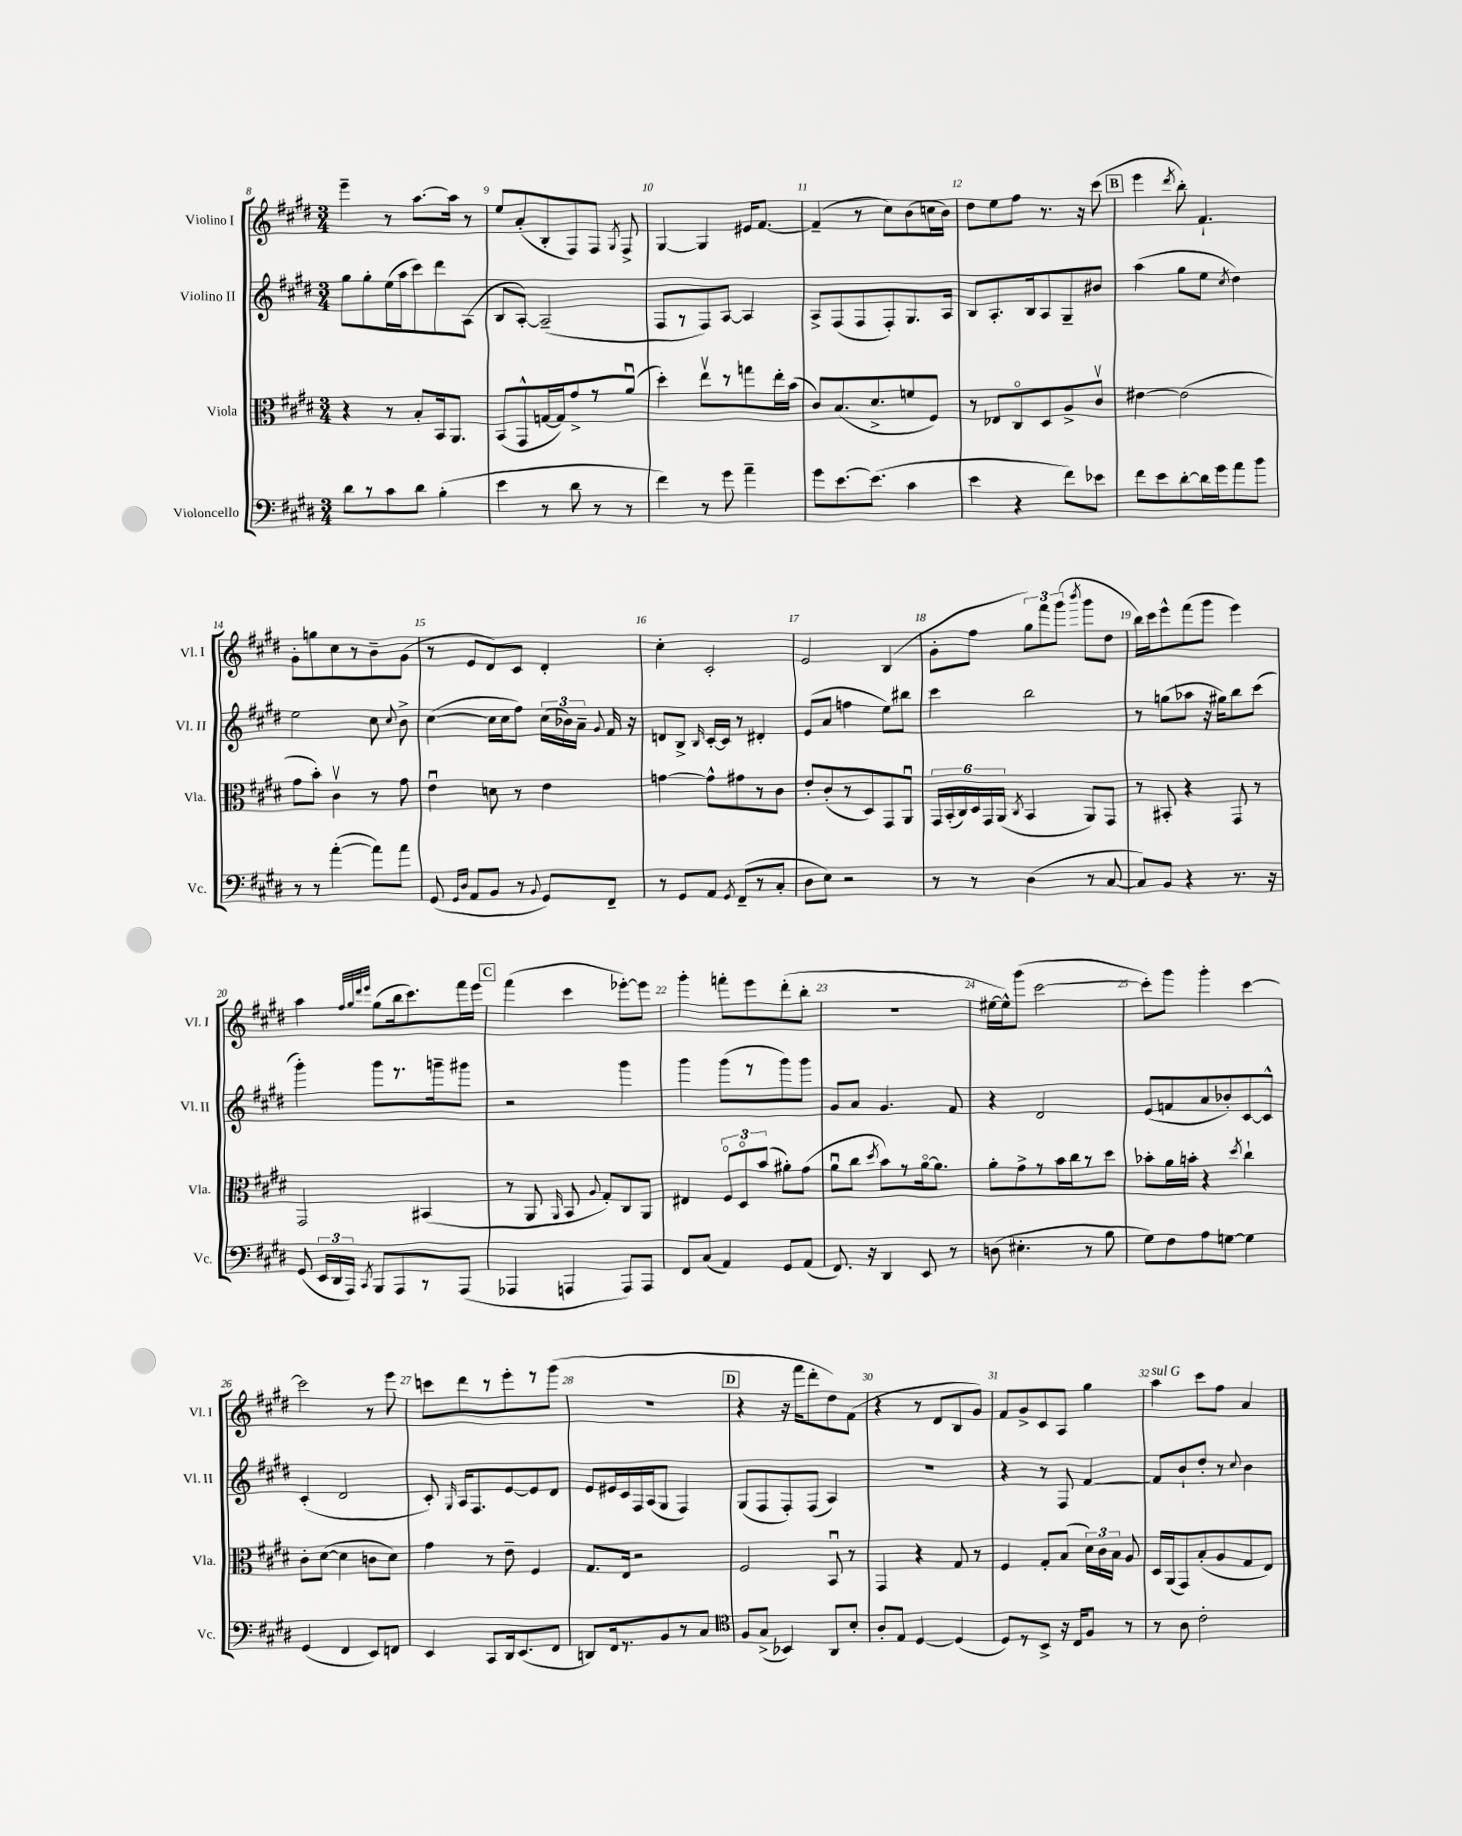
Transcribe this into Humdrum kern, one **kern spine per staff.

**kern	**kern	**kern	**kern
*part4	*part3	*part2	*part1
*staff4	*staff3	*staff2	*staff1
*I"Violoncello	*I"Viola	*I"Violino II	*I"Violino I
*I'Vc.	*I'Vla.	*I'Vl. II	*I'Vl. I
*clefF4	*clefC3	*clefG2	*clefG2
*k[f#c#g#d#]	*k[f#c#g#d#]	*k[f#c#g#d#]	*k[f#c#g#d#]
*M3/4	*M3/4	*M3/4	*M3/4
=8	=8	=8	=8
8d#\L	4r	8gg#\L	4eee~\
8r	.	8gg#'\	.
8c#\	8r	(16ee\L	8r
.	.	16aa\J	.
8d#\J	8B'/L	8ccc#\)	[8.aa\L
(4B'\	16BB/k	8ddd#\	.
.	8.AA/J	.	16aa\Jk]
.	.	(8A\J	8r
=9	=9	=9	=9
4e\	(8BB/L	8B/L	8ee/L
.	8GG#^^/	[8A'/J)	(8a'/
8r	[16Gn/L	(2A~/]	8B'/
.	16G/J])	.	.
8d#\	8g#^/	.	8F#/)
8r	8r	.	8F#/J
.	.	.	8qG#/
8r	(8au/J	.	8F#^/
=10	=10	=10	=10
4f#\)	4dd#'\)	8F#/L	[4G#/
.	.	8r	.
8r	8eev\L	8F#/)	4G#/]
8g#\	8r	[8A/J	.
4a~\	8ggn\	4A/]	16e#X/KL
.	.	.	[8.f#/J
.	16ee'\L	.	.
.	(16b\JJ	.	.
=11	=11	=11	=11
8g#\L	8c#/L)	8A^/L	(4f#~/]
[8.e\	(8.B/	(8F#/	.
.	.	8F#/	8r
(8.e\J]	8.d#^/	.	.
.	.	8F#'/)	8cc#\L)
4c#\	8fn/	8.G#/	(8b\
.	8F#/J)	.	16ccn\L
.	.	16A/Jk	16b\JJ)
=12	=12	=12	=12
4e\	8r	8B/L	8dd#\L
.	8E-X/L	8.A'/	8ee\
4r	8C#/	.	8ff#\J
.	.	16B/k	.
.	8D#/	8A/	8.r
8f#\L)	8A^/	8G#~/	.
.	.	.	16r
8e-X\J	8c#v/J	8b#X/J	(8ccc#\
!!LO:REH:place=s1:t=B
=13	=13	=13	=13
8f#\L	[4e#X\	(4aa\	4eee\
8e\	.	.	.
.	.	.	8qddd#/
[8d#'\	(2e#\]	8gg#\L	8bb'\)
16d#\L]	.	8ee\J	4.f#`/
16g#\J	.	.	.
.	.	8qcc#/	.
8a\	.	4dd#\)	.
8b\J	.	.	.
!!LO:LB:g=z
=14	=14	=14	=14
8r	8g#\L	2ee\	8g#'\L
8r	8b'\J)	.	8ggn\
([4a'\	4c#v\	.	8cc#\
.	.	.	8r
8a\L])	8r	8cc#\	8b~\
.	.	8qqcc#/	.
8a\J	8g#\	8b^\	(8g#\J
=15	=15	=15	=15
(8GG#/	4eu\	([4cc#\	8r
16qqGG#/LL	.	.	.
16qqD#/JJ	.	.	.
8AA/L	.	.	8e/L
8BB/J	8dn\	16cc#\LL]	8d#/)
.	.	16cc#\J	.
8r	8r	8ff#\J)	8c#/J
8qqBB/	.	.	.
8GG#/L)	4e\	(24cc#\LL	4d#'/
.	.	24b-X\)	.
.	.	24a~\JJ	.
.	.	8qqg#/	.
8FF#~/J	.	16f#/	.
.	.	16r	.
=16	=16	=16	=16
8r	[4gn\	8dn/L	4cc#'\
8GG#/L	.	8B^/J	.
.	.	16qqB/	.
8AA/J	8g^^\L]	[16c#'/LL	2c#'/
.	.	16c#/JJ]	.
8qGG#/	.	.	.
(8FF#~/L	8g#X\	8r	.
8r	8r	4d#X'/	.
8C#'/J	8c#\J	.	.
=17	=17	=17	=17
8D#\L	8e'/L	(8e/L	2e/
8E\J)	(8c#'/	8a/J	.
2r	8r	4ffn\	.
.	8D#/)	.	.
.	8GG#/	8ee\L)	(4B/
.	8AAu/J	8bb#X\J	.
=18	=18	=18	=18
8r	24GG#/LL	4ccc#\	8g#'\L
.	(24BB'/	.	.
.	24C#/)	.	.
8r	24D#/	.	8ff#\J
.	24GG#/	.	.
.	(24AA/JJ	.	.
.	8qC#/	.	.
(4D#\	4BB/	2bb\	12gg#\L)
.	.	.	12fff#\
.	.	.	(12ggg#\J
.	.	.	8qbbb/
8r	8AA/L)	.	8ggg#\L
[8C#/	8GG#/J	.	8dd#\J
=19	=19	=19	=19
8C#/L])	8r	8r	16bb\LL)
.	.	.	16ccc#\J
8BB/J	8BB#X'/	(8ggn\L	8eee^^\
4r	4r	8aa-X\J	(8fff#\
.	.	16r	8ggg#\J
.	.	16gg#X\KL)	.
8.r	8GG#/	8bb\	4eee\)
.	8r	(8ccc#\J	.
16r	.	.	.
!!LO:LB:g=z
=20	=20	=20	=20
(8GG#/	2GG#/	4ggg#'\)	4aa\
24EE/LL	.	.	.
24DD#/	.	.	.
24AAA/JJ)	.	.	.
.	.	.	32qqff#/LLL
.	.	.	32qqgg#/
.	.	.	32qqddd#/
8qCC#/	.	.	32qqeee/JJJ
8BBB/L	.	8ggg#\L	(8gg#\L
8AAA/	.	8.r	16bb\k
.	.	.	8.ccc#\)
8r	(4BB#X/	.	.
.	.	16gggn~\k	.
(8AAA/J	.	8ggg#X\J	16fff#\L
.	.	.	16eee\JJ
!!LO:REH:place=s1:t=C
=21	=21	=21	=21
4AAA-X/	8r	2r	(4fff#\
.	8AA/	.	.
.	16qqAA/	.	.
4AAAn/	8BB/	.	4ccc#\
.	8qqA/	.	.
.	8G#'/L)	.	.
8AAA/L)	8C#/	4ggg#\	[8eee-X'\L)
8AAA/J	8AA/J	.	8eee-\J]
=22	=22	=22	=22
8FF#/L	4E#X/	4ggg#\	4ggg#'\
(8C#/J	.	.	.
4AA/)	12F#/L	(8ggg#\L	8fffn'\L
.	12D#/	.	.
.	.	8r	8eee\
.	(12b/J	.	.
8GG#/L	8a#X'\L)	8ggg#\)	(8ddd#'\
(8AA/J	(8g#\J	8ggg#\J	8bb'\J
=23	=23	=23	=23
8.FF#/)	8au\L	8g#/L	2.r
.	8cc#\J	8a/J	.
16r	.	.	.
.	8qdd#/	.	.
4DD#/	8b\L)	4.g#/	.
.	8r	.	.
8EE/	[16a\k	.	.
.	8.a\J]	.	.
8r	.	8f#/	.
=24	=24	=24	=24
(8Dn\	8a'\L	4r	[16ee#X\LL
.	.	.	16ee#^^\J])
4.E#X'\	8g#^\	.	(8ggg#\J
.	8r	2d#/	[2ccc#\
.	16b\L	.	.
.	16cc#\J	.	.
8r	8r	.	.
8B\	8dd#\J	.	.
=25	=25	=25	=25
8G#\L)	8b-X'\L	(8e/L	8ccc#'\L])
8F#\	16a\L	8fn/	8ggg#\J
.	16bn'\JJ	.	.
8A\	4r	8a/	4ggg#'\
[8Gn\J	.	8b-X'/)	.
.	8qdd#/	.	.
4G\]	4cc#`\	[8c#/	[4ccc#\
.	.	8c#^^/J]	.
!!LO:LB:g=z
=26	=26	=26	=26
(4GG#/	8c#'\L	(4c#'/	2ccc#\]
.	([8d#\J	.	.
4FF#/	4d#\]	2d#/	.
8EE/L)	8cn\L	.	8r
8FFn/J	8d#\J)	.	8eee\
=27	=27	=27	=27
4EE/	4g#\	8c#'/)	8cccn\L
.	.	16qqG#/	.
.	.	16A/KL	8ddd#\
.	.	8.F#/	.
8CC#/L	8r	.	8r
16DD#/k	8e~\	[8e/	8eee'\
(8.EE/	.	.	.
.	4F#/	8e/]	8r
8FF#/J	.	8d#/J	(8ggg#\J
=28	=28	=28	=28
8DDn/L)	8.G#/L	8e/L	2.r
16FF#/k	.	16e#X/L	.
8.r	16E/Jk	16c#/	.
.	2r	16F#/	.
.	.	(16A/J	.
8BB/	.	8G#/J	.
8r	.	4F#/)	.
8C#/J	.	.	.
!!LO:REH:place=s1:t=D
=29	=29	=29	=29
*clefC4	*	*	*
8F#/L	2F#/	(8G#/L	4r
(8G#^/J	.	8F#/	.
4BB-X/)	.	8F#'/)	16r
.	.	.	16fff#\KL
.	.	(8F#/J	8ddd#'\
8AA/L	8BBu/	4A/)	8dd#\)
8B'/J	8r	.	(8f#\J
=30	=30	=30	=30
8A'/L	4GG#/	2.r	4r
8E/J	.	.	.
[4D#/	4r	.	8r
.	.	.	8d#/L
(4D#/]	8G#/	.	8B/
.	8r	.	8g#/J)
=31	=31	=31	=31
8D#/L)	4F#/	4r	8f#/L
8r	.	.	8g#^/
8BB^/J	8G#'/L	8r	8c#/
16r	(8B/J	8F#/	8A/J
16C#/KL	.	.	.
8F#/J	24d#\LL)	[4f#/	4gg#\
.	24c#\	.	.
.	24B\JJ	.	.
8r	8A/	.	.
=32	=32	=32	=32
!	!	!	!LO:TX:a:i:t=sul G
8r	16D#/LL	8f#/L]	4aa\
.	(16AA/J	.	.
8A\	8GG#/)	8b`/	.
2c#'\	(8B'/	8dd#'/J	8ccc#\L
.	8A/	8r	8ff#\J
.	.	8qqcc#/	.
.	8G#/	4b\	4a/
.	8E/J)	.	.
==	==	==	==
*-	*-	*-	*-
